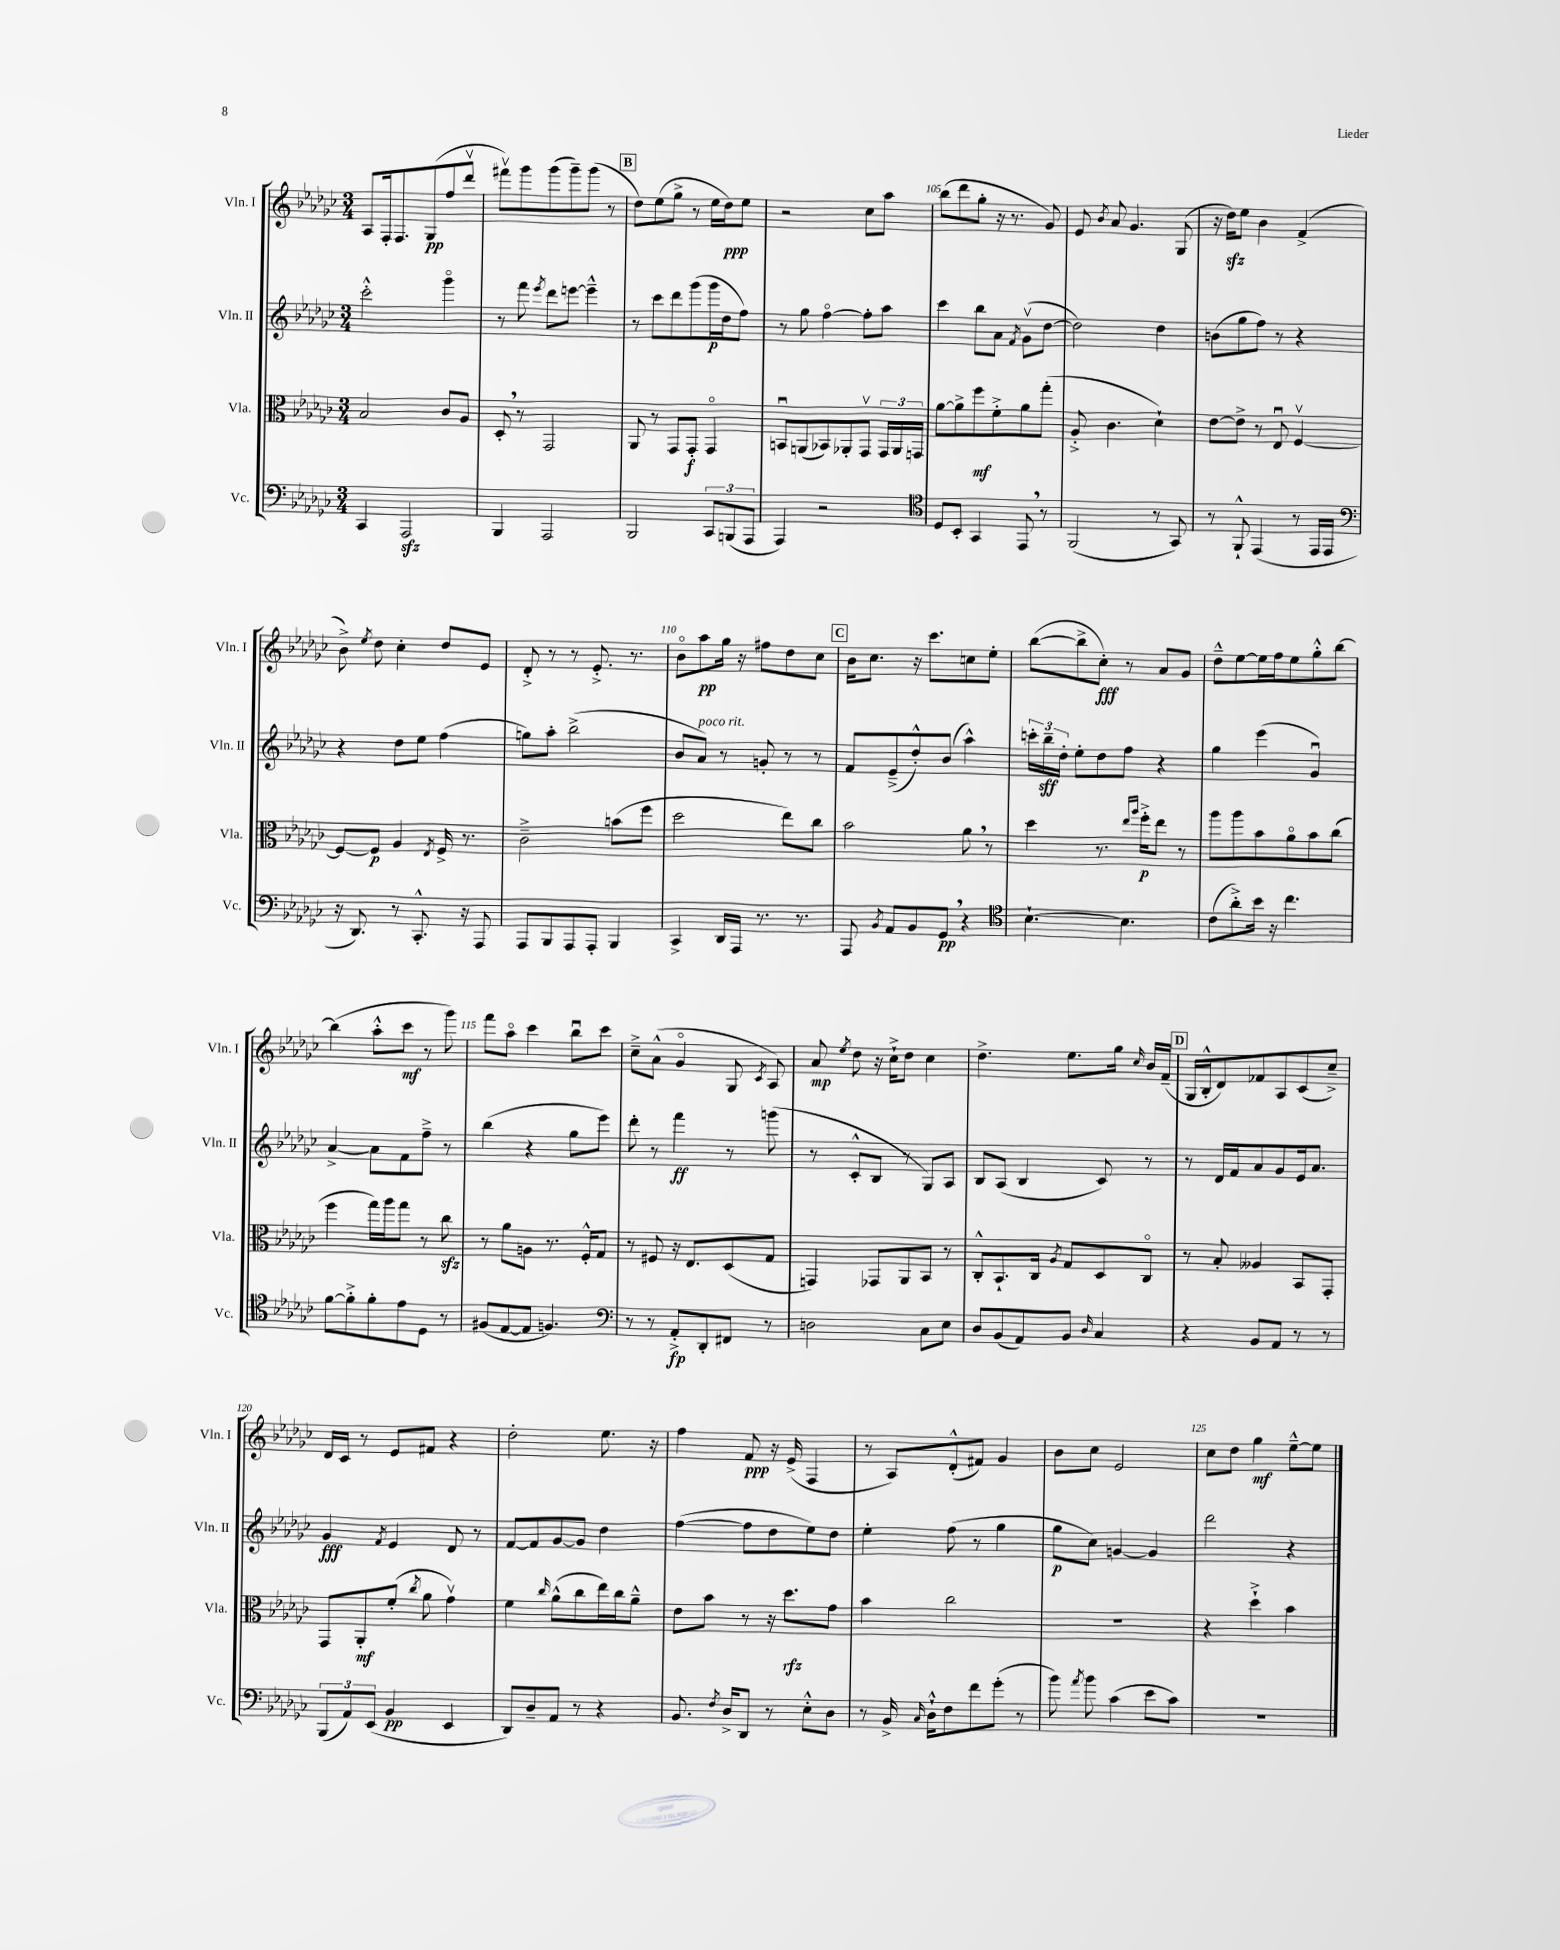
<<
\new StaffGroup <<
\new Staff = "s0" \with { instrumentName = "Vln. I" shortInstrumentName = "Vln. I" } {
    \clef treble \key ges \major \numericTimeSignature \time 3/4
    \autoBeamOff aes8[ f16-. f8. ges8\pp( f''8 des'''8]\upbow |
    fis'''8[\upbow) ges'''8 ges'''8( ges'''8--) ges'''8]( r8 |
    \mark \markup { \box "B" } des''8[) ees''8( ges''8]-> r8 ees''16[ des''16\ppp) ees''8] |
    r2 ces''8[ aes''8] |
    bes''8[( des'''8 ges''8]-. r16 r8. ges'8) |
    ees'8 \acciaccatura { bes'8 } aes'8 ges'4. ges8( |
    r16 des''16[\sfz) ees''8] bes'4 f'4->( |
    bes'8->) \acciaccatura { ees''8 } des''8 ces''4-. des''8[ ees'8] |
    des'8-.-> r8 r8 ees'8.-.-> r8. |
    bes'8[\flageolet aes''8\pp ges''16] r16 fis''8[ des''8 ces''8] |
    \mark \markup { \box "C" } bes'16[ ces''8.] r16 ces'''8.[ c''8 ees''8]-. |
    bes''8[~( bes''8-> ces''8]-.\fff) r8 aes'8[ ges'8] |
    des''8[---^ ees''8~ ees''16 f''16 ees''8 ges''8-.-^ bes''8]~ |
    bes''4( aes''8[-.-^ ces'''8]\mf r8 ges'''8) |
    f'''8[ aes''8]\flageolet ces'''4 bes''8[\downbow ces'''8] |
    ces''8[---> aes'8]-^( ges'4\flageolet ges8 \acciaccatura { ces'8 } aes8) |
    aes'8\mp \acciaccatura { ees''8 } des''8 r16 ces''16[-!-> des''8] ces''4 |
    des''4.-> ees''8.[ ges''16] \grace { ces''16 } bes'16[ f'16]--( |
    \mark \markup { \box "D" } ges16[ bes16-.-^ des'8) fes'8 aes8 ces'8( ces''8]--->) |
    des'16[ ces'16] r8 ees'8[ fis'8] r4 |
    des''2-. ees''8. r16 |
    f''4 f'8\ppp r16 ees'16->( f4 |
    r8 aes8[) des'8-.-^( fis'8]) ges'4 |
    bes'8[ ces''8] ees'2 |
    ces''8[ des''8] ges''4\mf ees''8[~---^ ees''8] \bar "|." |
}
\new Staff = "s1" \with { instrumentName = "Vln. II" shortInstrumentName = "Vln. II" } {
    \clef treble \key ges \major \numericTimeSignature \time 3/4
    \autoBeamOff ces'''2-.-^ ges'''4\flageolet |
    r8 f'''8 \acciaccatura { ees'''8 } des'''8[ e'''8]~ e'''4---^ |
    \mark \markup { \box "B" } r8 ces'''8[ des'''8 ges'''8( ges'''16\p des''16 f''8]) |
    r8 ges''8 f''4~\flageolet f''8[-. aes''8] |
    ces'''4 bes''8[ aes'8] \acciaccatura { f'8 } ges'8[\upbow( des''8]~ |
    des''2) des''4 |
    b'8[( ges''8 f''8]) r8 r4 |
    r4 des''8[ ees''8] f''4( |
    g''8[) aes''8]-. bes''2->( |
    bes'8[ aes'8]^\markup { \italic "poco rit." }) r8 g'8-. r8 r8 |
    \mark \markup { \box "C" } f'8[ ees'8--->( des''8-.-^) bes'8]( aes''4-^) |
    \tuplet 3/2 { c'''16[-. bes''16--\sff des''16]-. } ees''8[-. des''8 f''8] r4 |
    ges''4 ees'''4( ges'4\downbow) |
    aes'4~-> aes'8[ f'8 f''8]---> r8 |
    bes''4( r4 ges''8[ ees'''8]) |
    des'''8-. r8 f'''4\ff r8 g'''8( |
    r8 ces'8[-.-^ bes8] r8 ges8[) aes8] |
    bes8[ aes8]( bes4 ces'8) r8 |
    \mark \markup { \box "D" } r8 des'16[ f'16 aes'8 ges'8 ees'16 aes'8.] |
    ges'4\fff \acciaccatura { f'8 } ees'4 des'8 r8 |
    f'8[~ f'8 ges'8~ ges'8] des''4 |
    f''4~( f''8[ des''8 ees''8) des''8] |
    ees''4-. f''8( r8 ges''4 |
    ges''8[\p ces''8]) g'4~ g'4 |
    des'''2 r4 \bar "|." |
}
\new Staff = "s2" \with { instrumentName = "Vla." shortInstrumentName = "Vla." } {
    \clef alto \key ges \major \numericTimeSignature \time 3/4
    \autoBeamOff bes2 ces'8[ aes8] |
    des8-. \breathe r8 ges,2 |
    \mark \markup { \box "B" } aes,8 r8 ges,8[ ges,8]-.\f ges,4\flageolet |
    b,8[\downbow a,8( bes,8) aes,8-. ges,8]\upbow \tuplet 3/2 { ges,16[ aes,16 g,16] } |
    aes'8[~ aes'8-> f''8\mf f'8-.-> aes'8 ges''8]-.( |
    aes8-.-> ces'4. des'4-!) |
    ees'8[~ ees'8]-> r8 ees8\downbow f4~\upbow |
    f8[~ f8]\p aes4 \acciaccatura { ees8 } f16-> r8. |
    ces'2---> b'8[( f''8] |
    des''2 ees''8[) ces''8] |
    \mark \markup { \box "C" } bes'2 aes'8 \breathe r8 |
    des''4 r8. \grace { ees''16[ aes''16] } f''16[-.->\p ees''8] r8 |
    aes''8[ aes''8 bes'8 aes'8\flageolet bes'8 ces''8]( |
    f''4 ges''16[) aes''16 ges''8] r8 ces''8\sfz |
    r8 aes'8[ a8] r8. f16[-.-^ ges8] |
    r8 fis8 r16 ees8.[ des8( ges8] |
    g,4) ges,8[ aes,8 bes,8] r8 |
    ces8[-.-^ bes,8.-! ces16] \acciaccatura { aes8 } ges8[ des8 ces8]\flageolet |
    \mark \markup { \box "D" } r8 bes8-. aeses4 bes,8[ ges,8]-. |
    ges,8[ aes,8-.\mf f'8]-.( \acciaccatura { ces''8 } aes'8 ges'4\upbow) |
    f'4 \grace { ces''16 } aes'8[-^( ces''8 ees''16) ces''16 aes'8]---^ |
    ees'8[ bes'8] r8 r16 des''8.[\rfz ges'8] |
    bes'4 ces''2 |
    r2. |
    r4 des''4-!-> bes'4 \bar "|." |
}
\new Staff = "s3" \with { instrumentName = "Vc." shortInstrumentName = "Vc." } {
    \clef bass \key ges \major \numericTimeSignature \time 3/4
    \autoBeamOff ces,4 aes,,2\sfz |
    bes,,4 aes,,2 |
    \mark \markup { \box "B" } bes,,2 \tuplet 3/2 { ces,8[ b,,8( aes,,8] } |
    aes,,4) r2 |
    \clef tenor des8[ bes,8]-. ges,4 ees,8 \breathe r8 |
    f,2( r8 ges,8) |
    r8 f,8-!-^ ees,4( r8 ees,16[ ees,16] |
    \clef bass r16 des,8.) r8 ces,8.-.-^ r16 aes,,8 |
    aes,,8[ bes,,8 aes,,8 aes,,8]-. bes,,4 |
    ces,4-> des,16[ aes,,16] r8. r8. |
    \mark \markup { \box "C" } aes,,8 \acciaccatura { bes,8 } aes,8[ bes,8 ges,8]\pp \breathe r4 |
    \clef tenor bes4.~-! bes4. |
    ces'8[( aes'8-.->) bes'16] r16 ces''4. |
    f'8[~ f'8-.-> f'8-. ees'8 des8] r8 |
    fis8[( ees8~ ees8] f4.) |
    \clef bass r8 r8 aes,8[-.->\fp des,8-. fis,8] r8 |
    d2 ces8[ ees8] |
    des8[ bes,8( aes,8) bes,8] \grace { des16 } ces4 |
    \mark \markup { \box "D" } r4 bes,8[ aes,8] r8 r8 |
    \tuplet 3/2 { bes,,8[( aes,8) ees,8]( } bes,4\pp ees,4 |
    des,8[) des8-- aes,8] r8 r4 |
    bes,8. \acciaccatura { f8 } des16[-> des,8] r8 ees8[-.-^ des8] |
    r8 bes,16-> \grace { ces16 } des16[-!-^ f8 f'8 ges'8]-.( r8 |
    bes'8) \acciaccatura { aes'8 } bes'8 ces'4( ees'8[ ces'8]) |
    R2. \bar "|." |
}
>>
>>
\layout { \context { \Score currentBarNumber = #101 \override BarNumber.break-visibility = ##(#f #t #t) barNumberVisibility = #(every-nth-bar-number-visible 5) } }
